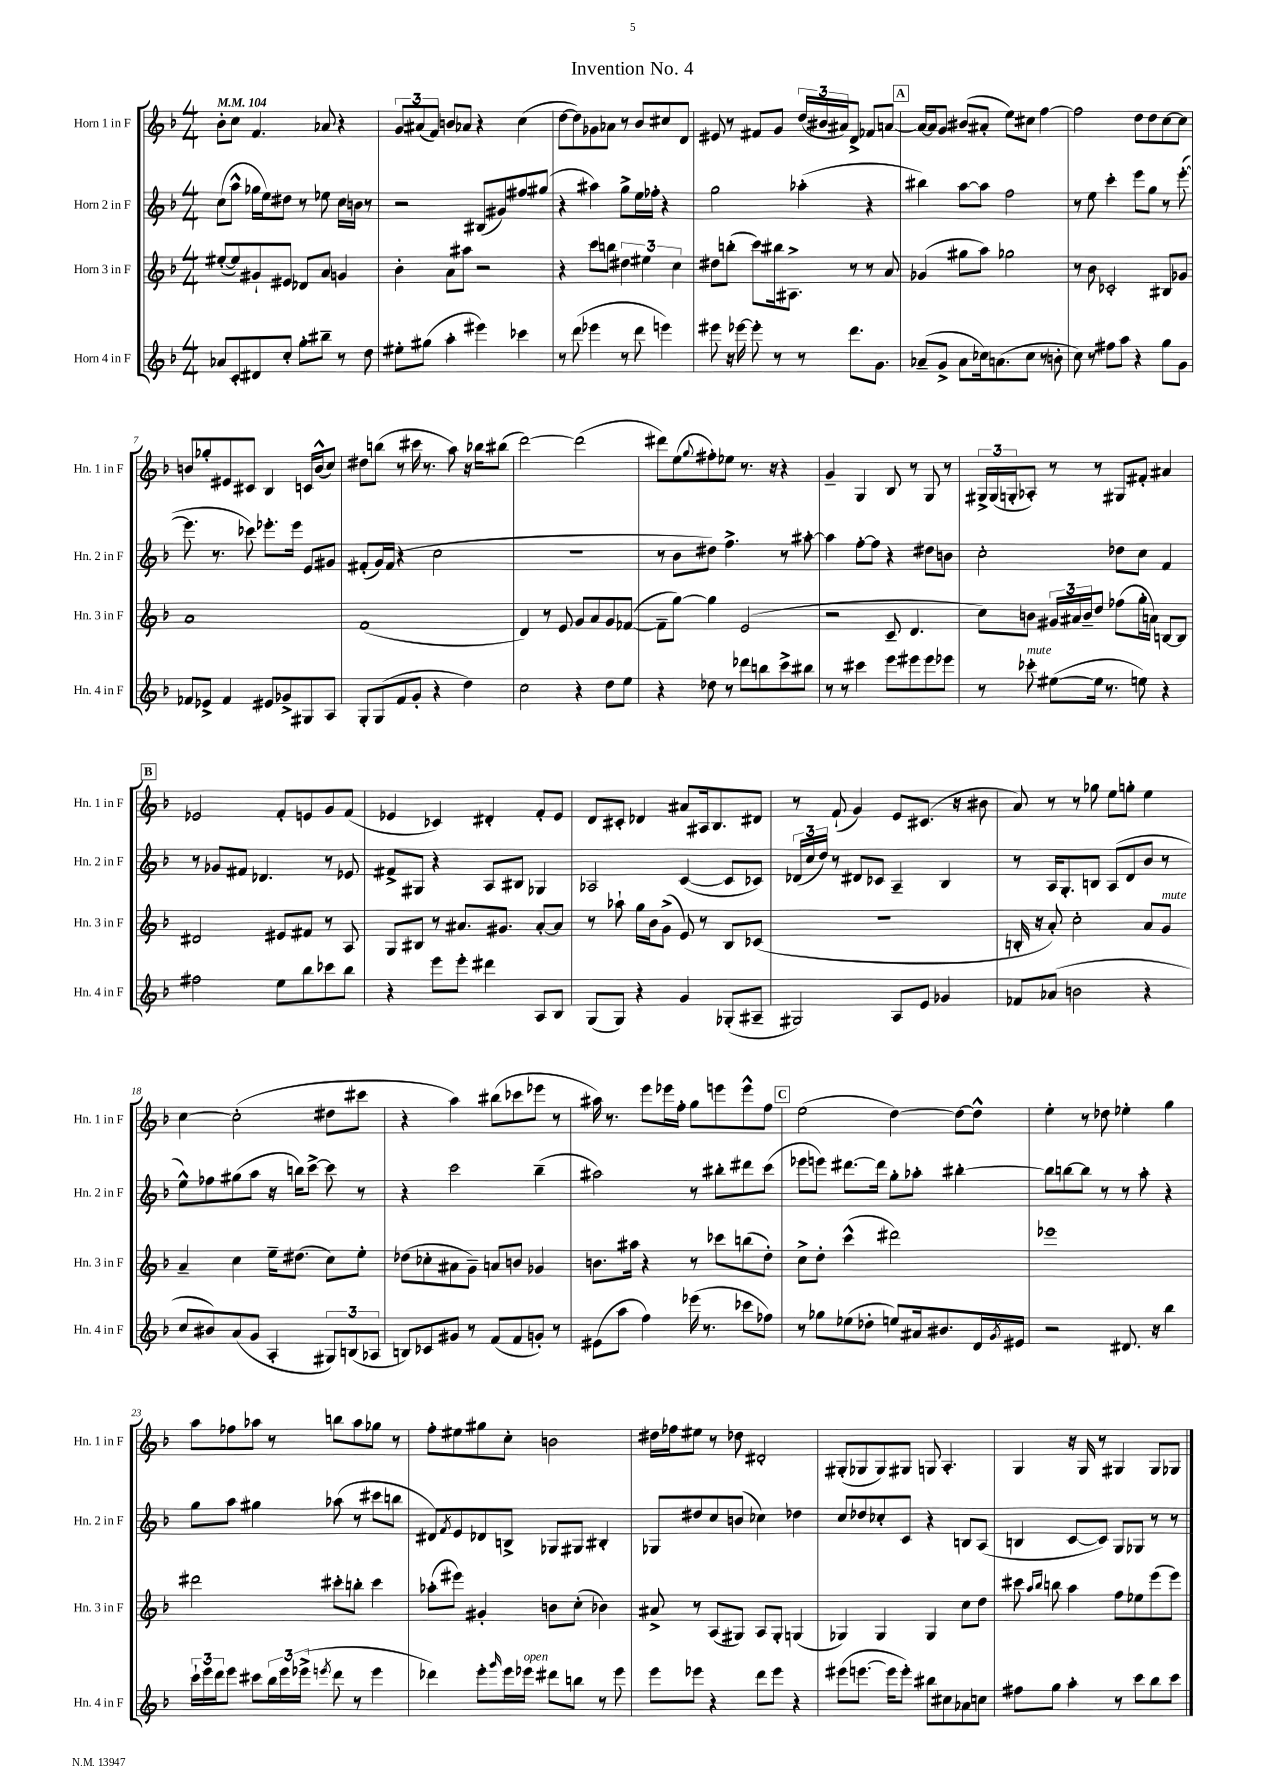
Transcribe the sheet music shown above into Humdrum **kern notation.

**kern	**kern	**kern	**kern
*part4	*part3	*part2	*part1
*staff4	*staff3	*staff2	*staff1
*I"Horn 4 in F	*I"Horn 3 in F	*I"Horn 2 in F	*I"Horn 1 in F
*I'Hn. 4 in F	*I'Hn. 3 in F	*I'Hn. 2 in F	*I'Hn. 1 in F
*clefG2	*clefG2	*clefG2	*clefG2
*k[b-]	*k[b-]	*k[b-]	*k[b-]
*M4/4	*M4/4	*M4/4	*M4/4
*MM104	*MM104	*MM104	*MM104
=1	=1	=1	=1
8a-X/L	([8ee#X'/L	(8cc\L	8b-'\L
8c'/	8ee#/])	8aa^^\J	8cc\J
8d#X/	8g#X`/	16gg-X\LL	4.f/
.	.	16ee\J)	.
8cc'/J	8e#X/J	8dd#X\J	.
8gg'\L	8d-X/L	8r	.
8bb#X~\J	8a/J	8ee-X\	8a-X/
8r	4gn/	16cc\LL	4r
.	.	16bn\JJ	.
8dd\	.	8r	.
=2	=2	=2	=2
8ee#X'\L	4b-'\	2r	12g/L
.	.	.	(12a#X/
(8gg#X\J	.	.	.
.	.	.	12f/J)
4aa'\	8a\L	.	8bn/L
.	8aa#X\J	.	8a-X/J
4eee#X\)	2r	(8B#X/L	4r
.	.	8g#X/)	.
4ccc-X\	.	8ff#X/	(4cc\
.	.	(8gg#X/J	.
=3	=3	=3	=3
8r	4r	4r	[8dd\L
(8ddd\	.	.	8dd\])
4eee-X\	8ccc\L	4aa#X\)	8g-X\
.	8bbn\J	.	8a-X\J
8r	6dd#X\	8gg^\L	8r
8ddd\	.	16ee\L	8b-/L
.	6ee#X\	.	.
.	.	16ff-X'\JJ	.
4eeen\)	.	4r	8cc#X/
.	6cc\	.	.
.	.	.	8d/J
=4	=4	=4	=4
8eee#X\	8dd#X\L	2gg\	8e#X/
16r	(8bbn'\J	.	8r
[16eee-X\	.	.	.
8eee-'\]	8ccc\L)	.	8f#X/L
8r	16bb#X\k	.	8g/J
.	8.A#X^\J	.	.
8r	.	(4aa-X'\	(24dd/LL
.	.	.	24b#X/
.	.	.	24a#X/J)
8.ddd\L	8r	.	8d^/J
.	8r	4r	8f-X/L
8.g\J	.	.	.
.	8a/	.	[8an/J
!!LO:REH:place=s1:t=A
=5	=5	=5	=5
(8a-X~/L	(4g-X/	4bb#X\)	16a/LL_
.	.	.	16a/J]
8g^/J	.	.	8g/J
8a-\L	8gg#X\L	[8aa\L	(8b#X/L
16cc-X\k)	8aa\J)	8aa\J]	8a#X'/J
(8.an\	.	.	.
.	2gg-X\	2ff\	8ee\L)
8cc-\J	.	.	8cc#X\J
8r	.	.	[4ff\
8bn'\	.	.	.
=6	=6	=6	=6
8cc\)	8r	8r	2ff\]
8r	8b-\	8ee\	.
8ff#X\L	2c-X'/	4ccc'\	.
8aa\J	.	.	.
4r	.	8eee\L	8dd\L
.	.	8gg\J	8dd\
8gg\L	8B#X/L	8r	[8cc\
8g\J	8g-X/J	([8eee'\	8cc\J]
!!LO:LB:g=z
=7	=7	=7	=7
8f-X/L	1a	8.eee\]	8bn/L
8e-X^/J	.	.	8gg-X'/
.	.	8.r	.
4f-/	.	.	8e#X/
.	.	8ccc-X\)	8c#X/J
8e#X/L	.	8.eee-X'\L	4B-/
8g-X^/	.	.	.
.	.	16eee-\Jk	.
8G#X/	.	8e/L	16cn/LL
.	.	.	(16b^^/J
8A/J	.	8g#X/J	8cc/J)
=8	=8	=8	=8
8G'/L	(1f	(8f#X'/L	8dd#X\L
(8G/	.	16g/L)	(8bbn\J
.	.	(16f#/JJ	.
8f/	.	4r	8r
8g'/J	.	.	16ccc#X\
.	.	.	8.r
4r	.	2cc\	.
.	.	.	8aa\)
4dd\)	.	.	16r
.	.	.	16bb-X\KL
.	.	.	(8bb#X\J
=9	=9	=9	=9
2cc\	4d/)	1r	[2ddd\)
.	8r	.	.
.	8e/	.	.
4r	8g/L	.	(2ddd\]
.	8a/	.	.
8dd\L	8g/	.	.
8ee\J	([8f-X/J	.	.
=10	=10	=10	=10
4r	8f-~\L]	8r	8ddd#X\L)
.	[8gg\J)	8b-\L	(8ee\
.	.	.	8qqgg/
8dd-X\	4gg\]	8dd#X\J)	8ff#X'\)
8r	.	4.ff^\	8ee-X\J
8ddd-X\L	(2e/	.	8.r
8bbn\	.	.	.
.	.	.	16r
8ccc^\	.	8r	4r
8bb#X\J	.	[8aa#X'\	.
=11	=11	=11	=11
8r	2r	4aa#\]	4g~/
8r	.	.	.
4ccc#X\	.	[8ff'\L	4G/
.	.	8ff\J]	.
8eee\L	8c~/	4r	8B-/
8eee#X\	4.d/	.	8r
8eee#\	.	8dd#X\L	8G/
8eee-X\J	.	8bn\J	8r
=12	=12	=12	=12
8r	8cc\L)	2cc'\	24G#X^/LL
.	.	.	(24G#/
.	.	.	24Gn'/J
!LO:TX:a:i:t=mute	!	!	!
8ccc-X'\	8bn\J	.	8A-X'/J)
([8ee#X\L	24g#X/LL	.	8r
.	24a#X/	.	.
.	24b~/J	.	.
16ee#\Jk]	8dd/J	.	8r
8.r	.	.	.
.	(8ff-X\L	8dd-X\L	8G#X/L
8een\)	16gg'\L	8cc\J	8f#X'/J
.	16an\JJ)	.	.
4r	[8Bn/L	4f/	4a#X/
.	8B/J]	.	.
!!LO:LB:g=z
!!LO:REH:place=s1:t=B
=13	=13	=13	=13
2ff#X\	2d#X/	8r	2e-X/
.	.	8g-X/L	.
.	.	8f#X/J	.
.	.	4.d-X/	.
8ee\L	8e#X/L	.	8f'/L
8bb-\	8f#X/J	.	8en/
8ccc-X\	8r	8r	8g/
8bb-\J	8A/	8e-X/	(8f/J
=14	=14	=14	=14
4r	8G/L	8f#X^/L	4e-X/
.	8B#X/J	8G#X/J	.
8eee\L	8r	4r	4c-X/)
8eee'\J	8.a#X/L	.	.
4ddd#X\	.	8A/L	4d#X'/
.	8.g#X/J	.	.
.	.	8B#X/J	.
8A/L	[8a#'/L	4G-X/	8f'/L
8B-/J	8a#/J]	.	8e-/J
=15	=15	=15	=15
(8G/L	8r	2A-X/	8d/L
8G/J)	8aa-X`\	.	8c#X'/J
4r	16gg\LL	.	4d-X/
.	16b-\J	.	.
.	(8g^\J	.	.
4g/	8e/)	([4c/	8a#X/L
.	8r	.	16A#X/k
.	.	.	8.B-/
(8G-X'/L	8B-/L	8c/L]	.
8A#X~/J	(8c-X/J	8c-X/J)	8d#X/J
=16	=16	=16	=16
2G#X/)	1r	(24d-X/LL	8r
.	.	24cc/	.
.	.	24dd/JJ)	.
.	.	8r	(8f`/
.	.	8d#X/L	4g/)
.	.	8c-X/J	.
8A/L	.	4A~/	8e/L
8e/J	.	.	(8.c#X/J
4g-X/	.	4B-/	.
.	.	.	16r
.	.	.	8b#X\
=17	=17	=17	=17
8f-X/L	16Bn'/	8r	8a/)
.	16r	.	.
(8a-X/J	8a'/)	16A/KL	8r
.	.	8.G'/	.
2bn\	2cc'\	.	8r
.	.	8Bn/J	8gg-X\
.	.	(8A/L	8ee\L
.	.	8d/	8ggn'\J
4r	8a/L	8b-/J	4ee\
!	!LO:TX:a:i:t=mute	!	!
.	8g/J	8r	.
!!LO:LB:g=z
=18	=18	=18	=18
8cc/L	4a~/	8ee^^\L)	[4cc\
8b#X/)	.	8ff-X\	.
(8a/	4cc\	(8gg#X\	(2cc'\]
8g/J	.	8aa\J	.
4A'/	16ee~\KL	16r	.
.	(8.dd#X\J	16bbn\KL)	.
.	.	[8ccc^\J	.
12G#X/L)	8cc\L)	8ccc\]	8dd#X\L
(12Bn/	.	.	.
.	8ee'\J	8r	8ccc#X\J
12A-X/J	.	.	.
=19	=19	=19	=19
8Bn/L)	(8dd-X\L	4r	4r
8c-X/	8cc-X'\	.	.
8g#X/J	8a#X\	2ccc\	4aa\)
8r	8g~\J)	.	.
(8f/L	8an/L	.	(8bb#X\L
8f/	8bn/J	.	8ccc-X\
8gn'/J)	4g-X/	(4bb-~\	8eee-X\J
8r	.	.	8r
=20	=20	=20	=20
(8e#X\L	8.bn\L	2aa#X\)	16aa#X\)
.	.	.	8.r
8aa\J	.	.	.
.	16aa#X\Jk	.	.
4ff\)	4r	.	8eee\L
.	.	.	16eee-X\L
.	.	.	16ff'\JJ
(16eee-X\	8r	8r	8gg\L
8.r	.	.	.
.	8ccc-X\L	8bb#X'\L	8eeen\
8ccc-X\L	(8bbn\	8ddd#X\	8eee^^\
8ff-X\J)	8dd'\J)	(8ccc\J	8ff\J
!!LO:REH:place=s1:t=C
=21	=21	=21	=21
8r	8cc^\L	8eee-X\L	(2ee\
8gg-X\L	8dd'\J	8eeen\J)	.
(8ee-X\	(4ccc^^\	[8.ddd#X\L	.
8dd-X'\J	.	.	.
.	.	16ddd#\Jk]	.
8een/L)	2ddd#X\)	8gg'\L	[4dd\)
16a#X/k	.	8aa-X'\J	.
8.b#X/	.	.	.
.	.	[4bb#X'\	8dd\L_
16d/L	.	.	8dd^^\J]
8qg/	.	.	.
16e#X/JJ	.	.	.
=22	=22	=22	=22
2r	1eee-X	8bb#\L]	4ee'\
.	.	[8bbn\	.
.	.	8bb\J]	8r
.	.	8r	8dd-X\
8.d#X/	.	8r	4ee-X'\
.	.	8aa'\	.
16r	.	.	.
4bb-\	.	4r	4gg\
!!LO:LB:g=z
=23	=23	=23	=23
24ccc`\LL	2ddd#X\	8gg\L	8aa\L
24eee\	.	.	.
24ddd\J	.	.	.
8eee\J	.	8aa\J	8ff-X\
8ccc#X\L	.	4gg#X\	8aa-X\J
24bb-\L	.	.	8r
24eee\	.	.	.
(24eee-X^\JJ	.	.	.
8qeeen/	.	.	.
8ddd\	8ccc#X'\L	(8aa-X\	8bbn\L
8r	8bbn'\J	8r	8aa-\
4eee\	4ccc#\	8ccc#X\L	8gg-X\J
.	.	8bbn\J	8r
=24	=24	=24	=24
4ddd-X\)	(8aa-X'\L	8d#X/L)	8ff'\L
.	.	8qf/	.
.	8eee#X\J)	8e/	8ee#X\
8eee'\L	4g#X'/	8d-X/	8gg#X\
16qqggg/	.	.	.
16eee\L	.	8Bn^/J	8cc'\J
!LO:TX:a:i:t=open	!	!	!
16eee-X\JJ	.	.	.
8ddd#X\L	8bn\L	8G-X/L	2bn\
8bbn\J	(8cc'\J	8G#X/J	.
8r	4b-X\)	4B#X'/	.
8eee-\	.	.	.
=25	=25	=25	=25
8eee\L	8a#X^/	8G-X/L	16dd#X\LL
.	.	.	16ff-X\J
8eee-X\J	8r	8dd#X/	8ee#X\J
4r	(8A/L	8cc/	8r
.	8G#X/J)	(8bn/J	8dd-X\
8ddd\L	8A/L	4cc-X\)	2d#X'/
8eee-\J	8G#'/J	.	.
4r	(4Gn/	4dd-X\	.
=26	=26	=26	=26
(8eee#X\L	4G-X/)	8cc/L	(8G#X'/L
[8.eeen\J	.	8dd-X/	8G-X/
.	4G-/	8cc-X'/	8G-/)
16eee\KL]	.	.	.
8eee'\J)	.	8c/J	8G#X/J
8bb#X\L	4G-/	4r	8Gn/
8cc#X\	.	.	4.A'/
8a-X\	8cc\L	8Bn/L	.
8ccn\J	8dd\J	(8A/J	.
=27	=27	=27	=27
8ff#X\L	8ccc#X\	4Bn/	4G/
.	16qqaa/LL	.	.
.	16qqbb-/JJ	.	.
8gg\J	8bbn\	.	.
4aa'\	4aa\	[8c/L	16r
.	.	.	16G/
.	.	8c/J])	8r
8r	8ff\L	8G/L	4G#X/
8ccc\L	8ee-X\	8G-X/J	.
8bb-\	(8eee\	8r	8G#/L
8ccc\J	8eee\J)	8r	8G-X/J
==	==	==	==
*-	*-	*-	*-
